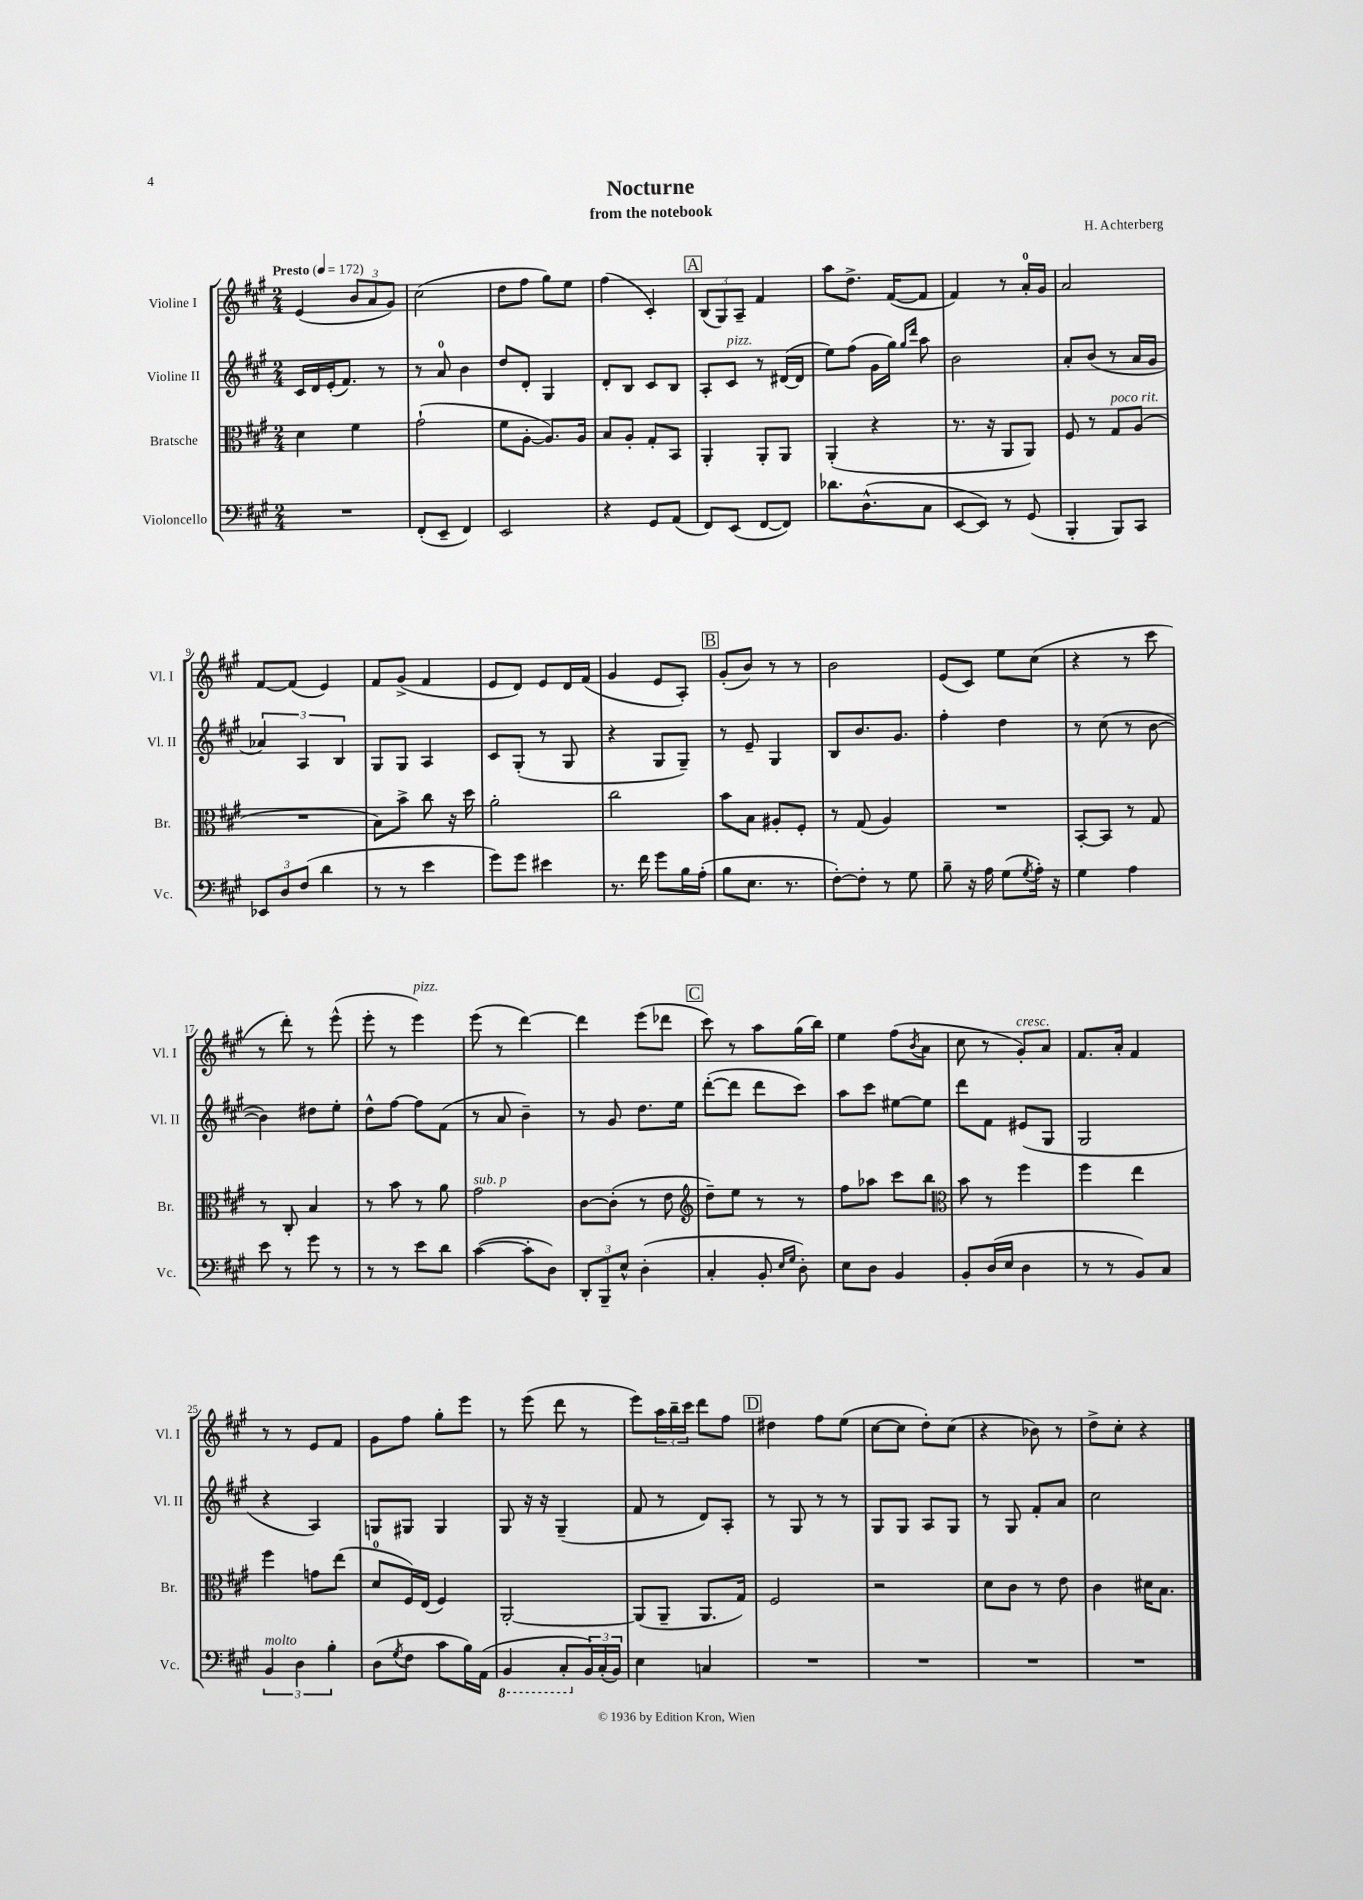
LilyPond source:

\header { title = "Nocturne" composer = "H. Achterberg" subtitle = "from the notebook" }
<<
\new StaffGroup <<
\new Staff = "s0" \with { instrumentName = "Violine I" shortInstrumentName = "Vl. I" } {
    \clef treble \key a \major \numericTimeSignature \time 2/4 \tempo "Presto" 4 = 172
    e'4( \tuplet 3/2 { b'8 a'8 gis'8) } |
    cis''2( |
    d''8 fis''8 gis''8) e''8 |
    fis''4( cis'4-.) |
    \mark \markup { \box "A" } \tuplet 3/2 { b8( gis8) a8-- } fis'4 |
    a''8 d''8.-> fis'16~( fis'8 |
    fis'4) r8 a'16-0-. gis'16 |
    a'2 |
    fis'8~ fis'8( e'4) |
    fis'8 gis'8->( fis'4 |
    e'8 d'8) e'8 d'16 fis'16( |
    gis'4 e'8 a8-.) |
    \mark \markup { \box "B" } gis'8-.( b'8) r8 r8 |
    b'2 |
    e'8( cis'8) e''8 cis''8( |
    r4 r8 cis'''8 |
    r8 d'''8-.) r8 e'''8-^( |
    e'''8-. r8 e'''4^\markup { \italic "pizz." }) |
    e'''8( r8 d'''4~) |
    d'''4 e'''8( des'''8 |
    \mark \markup { \box "C" } cis'''8) r8 a''8 gis''16( b''16) |
    e''4 fis''8( \acciaccatura { b'8 } a'8 |
    cis''8 r8 gis'8-.^\markup { \italic "cresc." }) a'8 |
    fis'8. a'16-. fis'4 |
    r8 r8 e'8 fis'8 |
    gis'8 fis''8 gis''8-. e'''8 |
    r8 e'''8( d'''8 r8 |
    e'''8) \tuplet 3/2 { a''16 b''16-- cis'''16 } d'''8 fis''8 |
    \mark \markup { \box "D" } dis''4 fis''8 e''8( |
    cis''8~ cis''8 d''8-.) cis''8( |
    r4 bes'8) r8 |
    d''8-> cis''8-. r4 \bar "|." |
}
\new Staff = "s1" \with { instrumentName = "Violine II" shortInstrumentName = "Vl. II" } {
    \clef treble \key a \major \numericTimeSignature \time 2/4
    cis'16 d'16 e'16-.( fis'8.) r8 |
    r8 a'8-0 b'4 |
    d''8 d'8-. gis4 |
    d'8-. b8 cis'8 b8 |
    \mark \markup { \box "A" } a8-. cis'8^\markup { \italic "pizz." } r8 dis'16~( dis'16 |
    e''8) fis''8( gis'16 gis''16) \grace { gis''16 d'''16 } a''8 |
    b'2 |
    a'8-. b'8( r8 a'16 gis'16 |
    \tuplet 3/2 { aes'4) a4 b4 } |
    gis8 gis8 a4 |
    cis'8 gis8-.( r8 gis8 |
    r4 gis8 gis8--) |
    \mark \markup { \box "B" } r8 e'8-- gis4 |
    b8 b'8. gis'8. |
    fis''4-. d''4 |
    r8 cis''8( r8 b'8~ |
    b'4) dis''8 e''8-. |
    d''8-^ fis''8~ fis''8 fis'8( |
    r8 a'8 b'4--) |
    r8 gis'8 d''8. e''16 |
    \mark \markup { \box "C" } d'''8~-.( d'''8 d'''8 cis'''8) |
    a''8 cis'''8 eis''8~ eis''8 |
    d'''8 fis'8 eis'8( gis8 |
    gis2 |
    r4 a4) |
    g8 gis8 gis4 |
    gis8 r16 r16 gis4--( |
    fis'8 r8 d'8) a8-. |
    \mark \markup { \box "D" } r8 gis8 r8 r8 |
    gis8 gis8 a8 gis8 |
    r8 gis8 fis'8-. a'8 |
    cis''2 \bar "|." |
}
\new Staff = "s2" \with { instrumentName = "Bratsche" shortInstrumentName = "Br." } {
    \clef alto \key a \major \numericTimeSignature \time 2/4
    d'4 fis'4 |
    gis'2-!( |
    fis'8 a8~-. a8.) a16 |
    b8 a8-. gis8-. b,8 |
    \mark \markup { \box "A" } a,4-. a,8-. a,8 |
    a,4-.( r4 |
    r8. r16 a,8 a,8) |
    fis8 r8 gis8^\markup { \italic "poco rit." } a8( |
    R2 |
    b8) b'8-> cis''8 r16 d''16 |
    a'2-. |
    cis''2 |
    \mark \markup { \box "B" } b'8 b8 ais8-. fis8-. |
    r8 gis8( a4) |
    R2 |
    b,8~-. b,8 r8 gis8 |
    r8 cis8-. b4 |
    r8 b'8 r8 a'8 |
    gis'2^\markup { \italic "sub. p" } |
    cis'8~ cis'8-.( r8 e'8 |
    \mark \markup { \box "C" } \clef treble d''8--) e''8 r8 r8 |
    fis''8 aes''8 cis'''8 b''8 |
    \clef alto b'8 r8 fis''4 |
    fis''4 e''4 |
    fis''4 g'8 e''8( |
    d'8-0 fis16) e16( fis4) |
    a,2~-. |
    a,8( a,8-- a,8. gis16) |
    \mark \markup { \box "D" } fis2 |
    r2 |
    d'8 cis'8 r8 e'8 |
    cis'4 dis'16 b8. \bar "|." |
}
\new Staff = "s3" \with { instrumentName = "Violoncello" shortInstrumentName = "Vc." } {
    \clef bass \key a \major \numericTimeSignature \time 2/4
    R2 |
    fis,8-.( e,8-- fis,4) |
    e,2 |
    r4 gis,8 a,8( |
    \mark \markup { \box "A" } fis,8) e,8( fis,8~ fis,8) |
    des'8. d8.-^( cis8 |
    e,8~ e,8) r8 gis,8( |
    b,,4-. b,,8) cis,8 |
    \tuplet 3/2 { ees,8 d8 fis8( } d'4 |
    r8 r8 e'4 |
    gis'8) gis'8 eis'4 |
    r8. fis'16 gis'8 b16 a16-.( |
    \mark \markup { \box "B" } b8 e8. r8. |
    fis8~-.) fis8-. r8 gis8 |
    b8-- r16 a16 gis8( \acciaccatura { gis8 } a16-.) r16 |
    gis4 a4 |
    e'8 r8 gis'8 r8 |
    r8 r8 e'8 d'8 |
    cis'4~( cis'8-. d8) |
    \tuplet 3/2 { d,8-. b,,8-- e8-^ } d4-.( |
    \mark \markup { \box "C" } cis4-. b,8-. \grace { e16 gis16 } d8-.) |
    e8 d8 b,4 |
    b,8-. d16( e16 d4 |
    r8 r8 b,8) cis8 |
    \tuplet 3/2 { b,4^\markup { \italic "molto" } d4 b4-. } |
    d8( \acciaccatura { gis8 } fis8 cis'8 b16) a,16( |
    \ottava #-1 b,,4 cis,8-. \ottava #0 \tuplet 3/2 { b,16) cis16-.( b,16) } |
    e4 c4 |
    \mark \markup { \box "D" } R2 |
    R2 |
    R2 |
    R2 \bar "|." |
}
>>
>>
